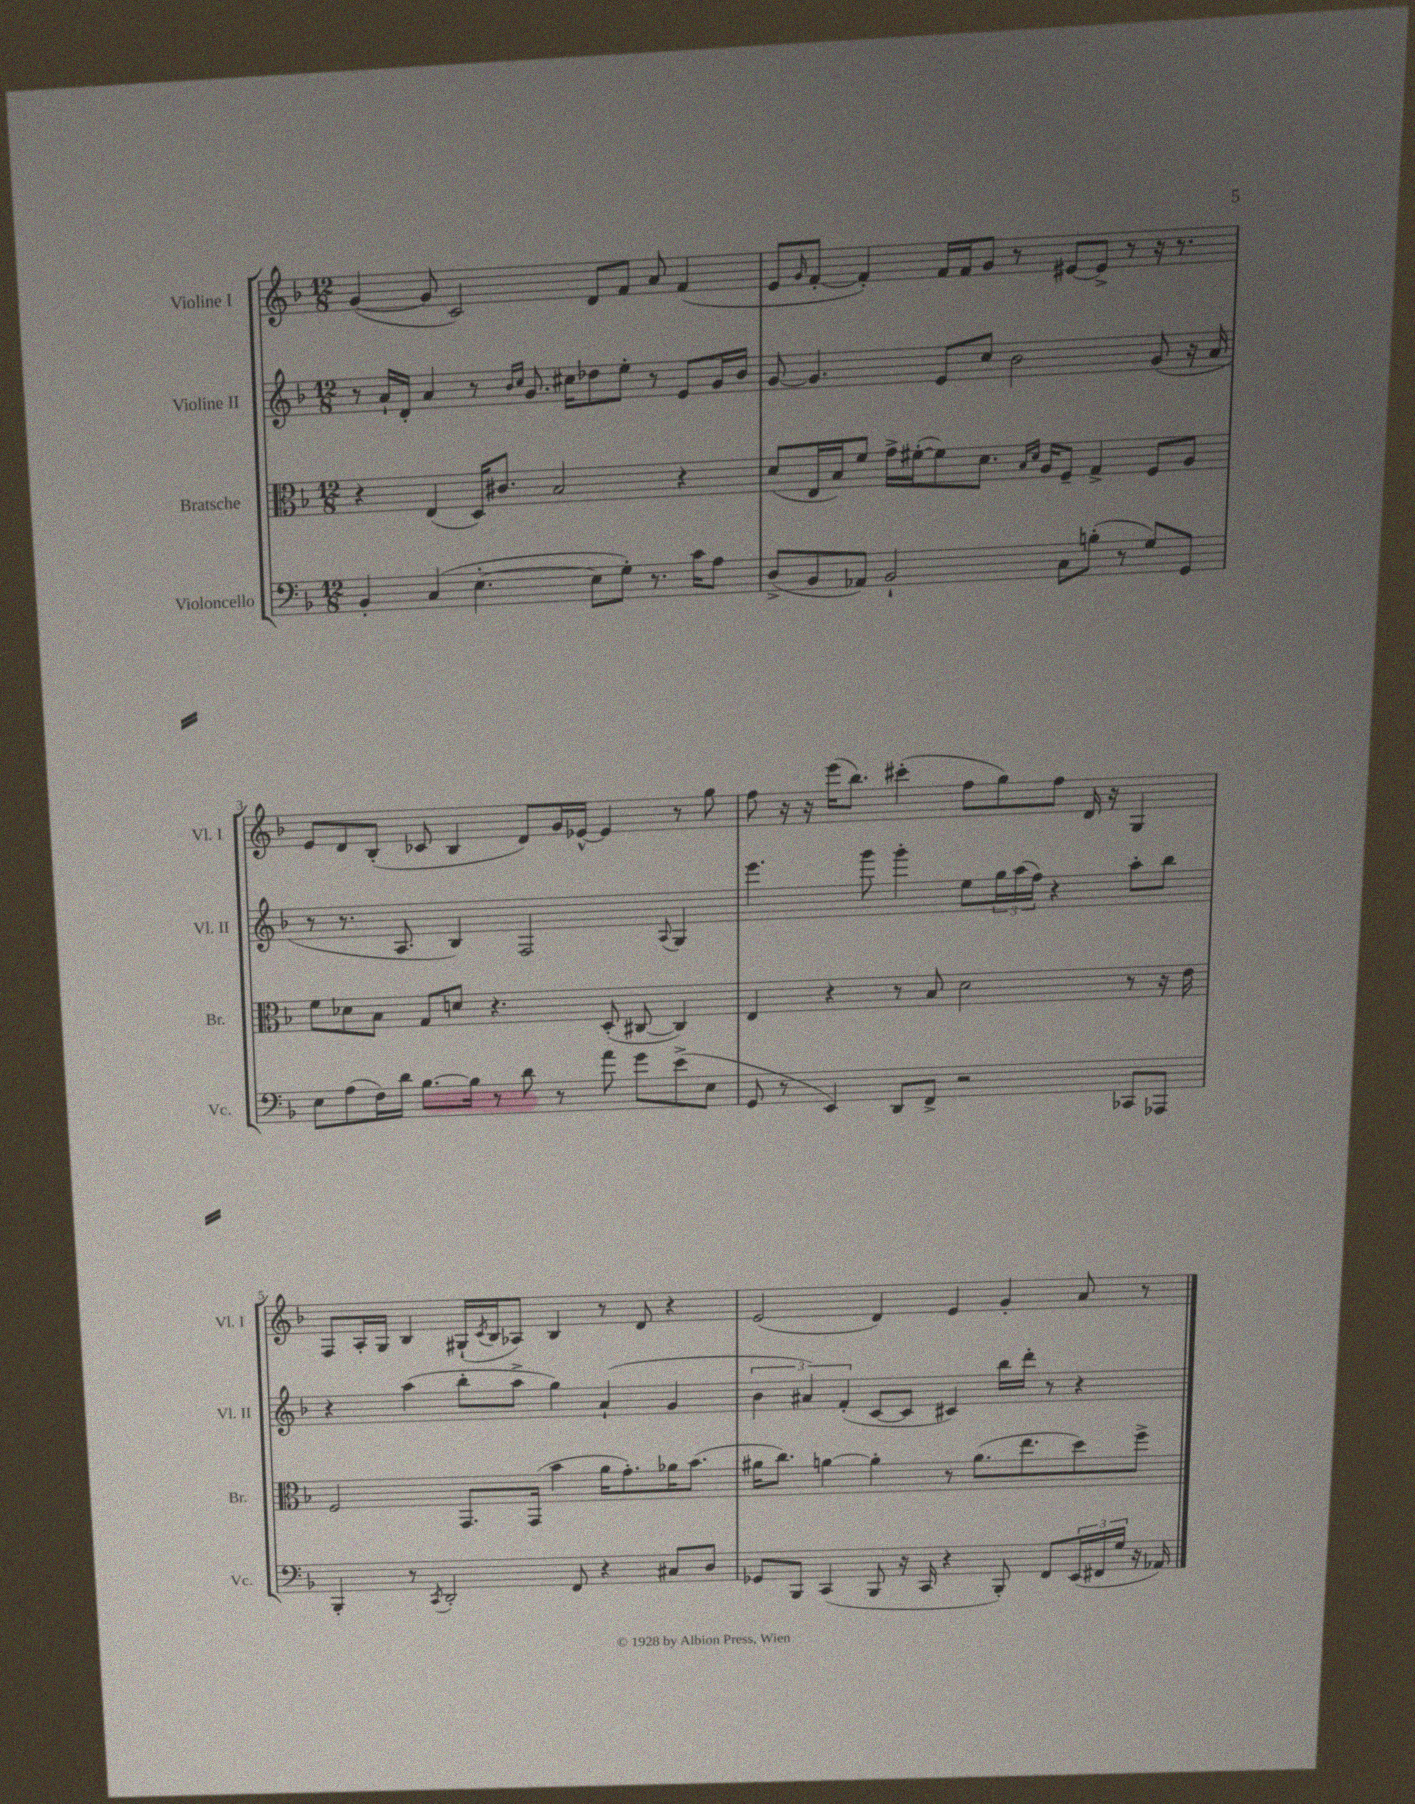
<<
\new StaffGroup <<
\new Staff = "s0" \with { instrumentName = "Violine I" shortInstrumentName = "Vl. I" } {
    \clef treble \key f \major \numericTimeSignature \time 12/8
    g'4~( g'8 c'2) d'8 f'8 a'8 f'4( |
    e'8 \grace { g'16 } f'8~-. f'4-.) f'16 f'16 g'8 r8 eis'8~ eis'8-> r8 r16 r8. |
    e'8 d'8 bes8-.( ces'8 bes4 d'8) g'16 ees'16~-^ ees'4 r8 g''8 |
    f''8 r16 r16 e'''16( bes''8.) cis'''4-.( f''8 g''8) f''8 d'16 r16 g4 |
    f8 a16-. g16 bes4 gis16-!( \acciaccatura { c'8 } bes16 aes8) bes4 r8 d'8 r4 |
    e'2( d'4) e'4 g'4-. a'8 r8 \bar "|." |
}
\new Staff = "s1" \with { instrumentName = "Violine II" shortInstrumentName = "Vl. II" } {
    \clef treble \key f \major \numericTimeSignature \time 12/8
    r8 a'16-! d'16-. a'4 r8 \grace { bes'16 c''16 } g'8. cis''16 des''8 e''8-. r8 e'8 g'16 bes'16 |
    g'8~ g'4. e'8 c''8 bes'2 g'8( r16 a'16 |
    r8 r8. a8. bes4) f2 \appoggiatura { a8 } g4 |
    e'''4. g'''8 g'''4-. e''8 \tuplet 3/2 { g''16 a''16( f''16) } r4 a''8-. bes''8 |
    r4 a''4( bes''8-. a''8-> g''4) a'4-!( g'4 |
    \tuplet 3/2 { bes'4 ais'4) f'4-.( } c'8~ c'8 cis'4) bes''16 d'''16-. r8 r4 \bar "|." |
}
\new Staff = "s2" \with { instrumentName = "Bratsche" shortInstrumentName = "Br." } {
    \clef alto \key f \major \numericTimeSignature \time 12/8
    r4 e4( d16) cis'8. bes2 r4 |
    d'8( e16 bes16) f'8 g'16-> fis'16~-.( fis'8) d'8. \grace { bes16 d'16 } a16 f8-- g4-> f8 a8 |
    f'8 des'8 bes8 g8 d'8 r4. d8-.( cis8~ cis4) |
    e4 r4 r8 bes8 d'2 r8 r16 e'16 |
    f2 g,8. g,16( bes'4 a'16 g'8.-.) aes'16 bes'8.( |
    ais'16 c''8.) a'4~ a'4-. r8 a'8.( e''8. d''8) f''8-> \bar "|." |
}
\new Staff = "s3" \with { instrumentName = "Violoncello" shortInstrumentName = "Vc." } {
    \clef bass \key f \major \numericTimeSignature \time 12/8
    bes,4-. c4( e4.~-. e8 g8-.) r8. c'16 a8 |
    d8->( bes,8 aes,8) bes,2-! c8 b8-.( r8 g8) g,8 |
    e8 a8( f16) d'16 bes8.~ bes16 r8 d'8 r8 a'8 g'8 e'8->( e8 |
    g,8 r8 e,4) d,8 f,8-> r2 ces,8 aes,,8 |
    bes,,4-. r8 \acciaccatura { c,8 } d,2-. f,8 r4 cis8 d8 |
    ges,8 bes,,8 c,4( bes,,8 r16 c,16 r4 bes,,8-.) f,8 \tuplet 3/2 { e,16( fis,16 g16 } r16 aes,16) \bar "|." |
}
>>
>>
